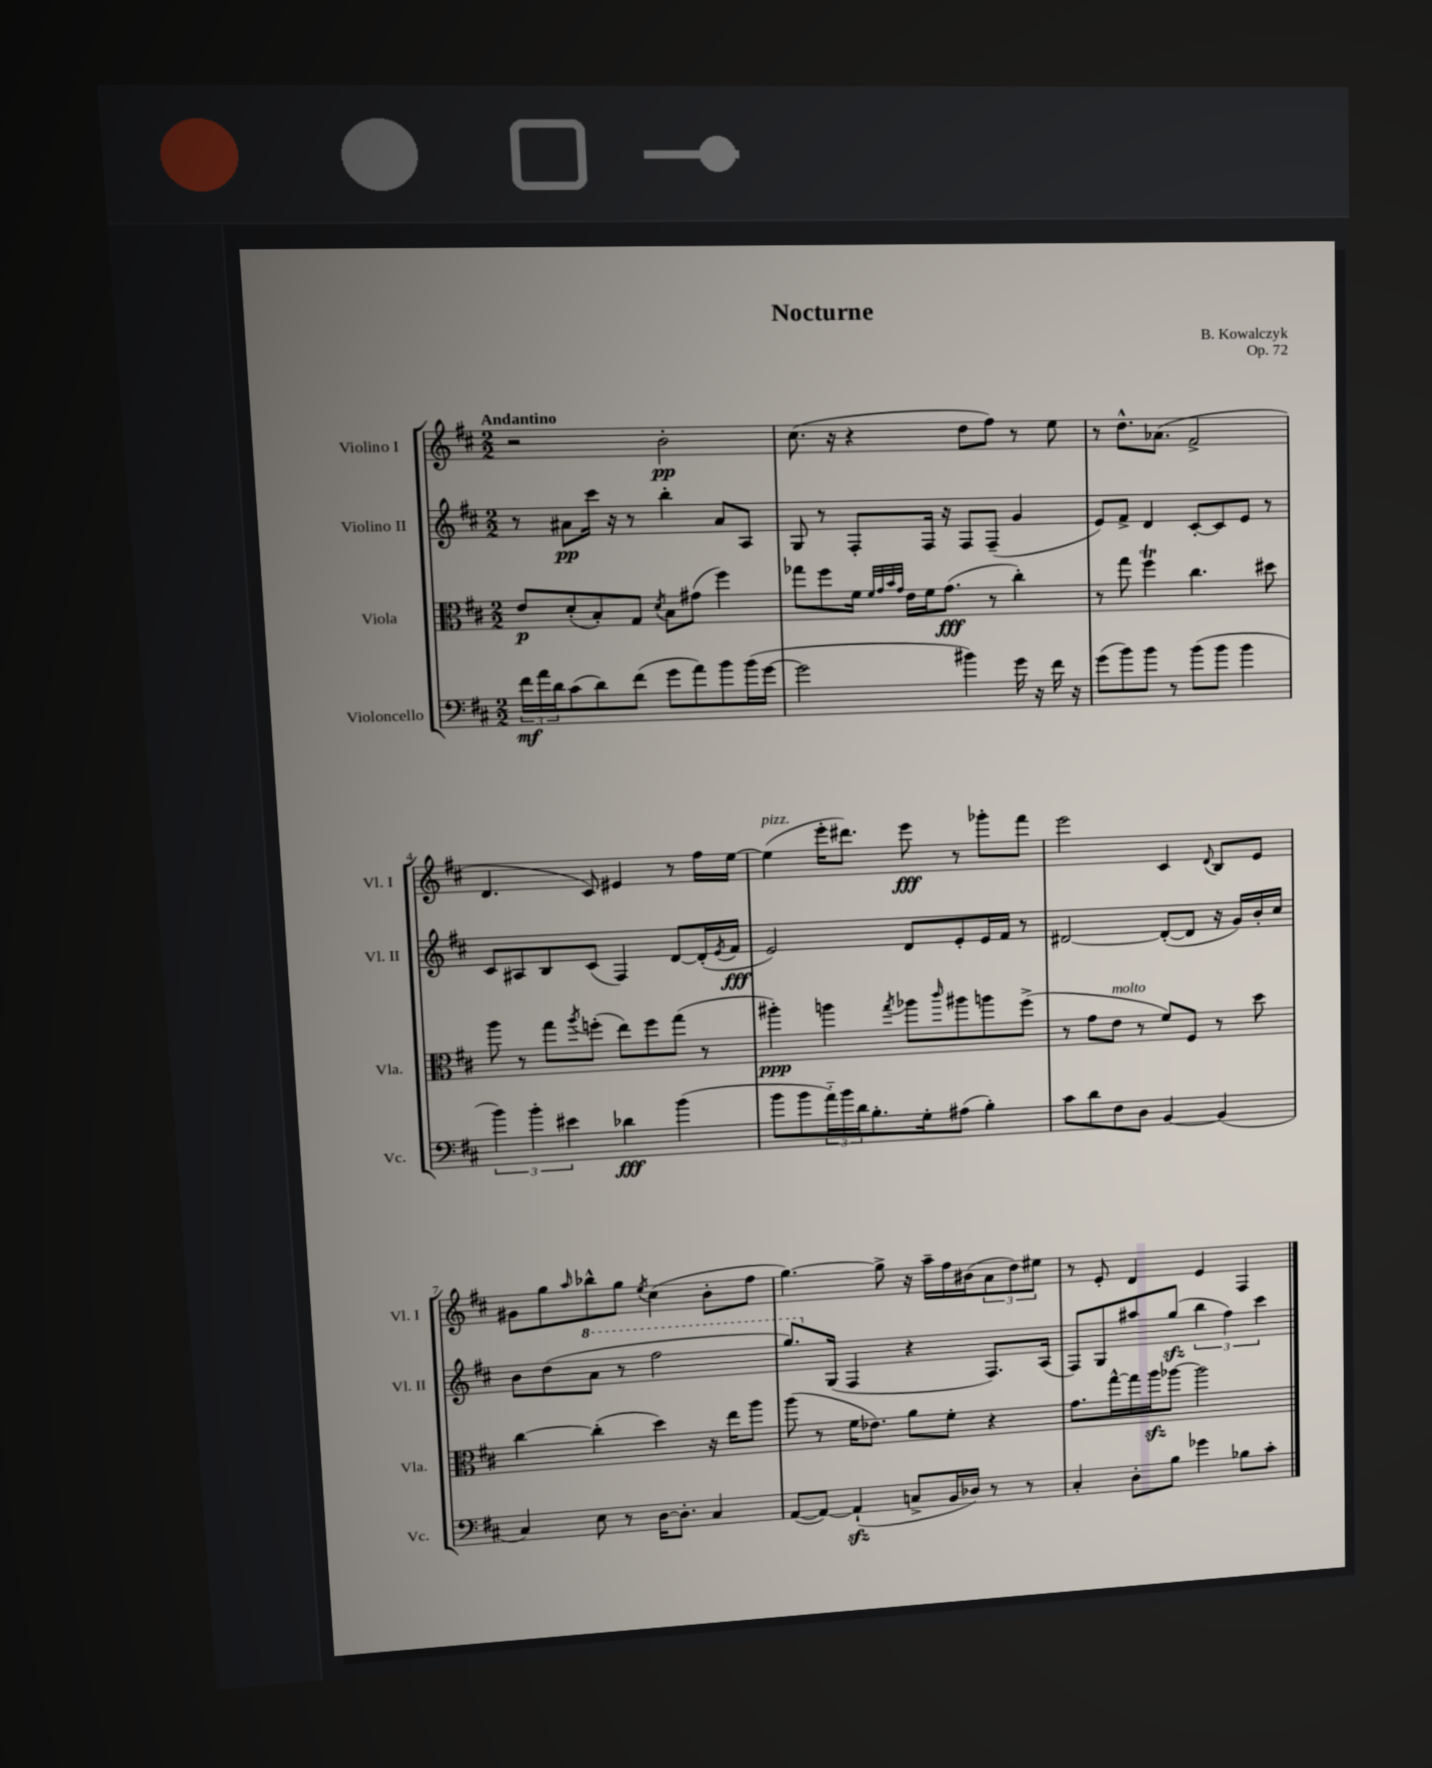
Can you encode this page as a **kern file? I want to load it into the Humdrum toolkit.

**kern	**kern	**kern	**kern
*staff4	*staff3	*staff2	*staff1
*clefF4	*clefC3	*clefG2	*clefG2
*k[f#c#]	*k[f#c#]	*k[f#c#]	*k[f#c#]
*M2/2	*M2/2	*M2/2	*M2/2
24f#\LL	8e/L	8r	2r
24a\	.	.	.
24d\J	.	.	.
(8c#\	(8d'/	8a#\L	.
8d\)	8B'/)	16ccc#\Jk	.
.	.	16r	.
(8f#\J	8G/J	8r	.
.	8qd/	.	.
8g\L	8B\L	4bb'\	2b'\
8a\)	(8g#\J	.	.
8b\	4ff#\)	8a#/L	.
(16b\L	.	8A/J	.
[16g\JJ	.	.	.
=	=	=	=
2g\]	8gg-\L	8G/	(8.cc#\
.	8ff#\	8r	.
.	.	.	16r
.	16f#\Jk	8F#'/L	4r
.	32qqf#/LLL	.	.
.	32qqg/	.	.
.	32qqb/	.	.
.	32qqg/JJJ	.	.
.	16e\LL	.	.
.	16f#\J	16F#/Jk	.
.	(8.g\J	16r	.
4b#\)	.	8F#/L	8dd\L
.	8r	(8F#~/J	8ff#\J)
16g\	4cc#'\)	4g/	8r
16r	.	.	.
16f#\	.	.	8ee\
16r	.	.	.
=	=	=	=
(8g\L	8r	8e/L)	8r
8b\)	8gg\	8f#^/J	8.dd^^\L
8b\J	4ff#\	4d/	.
.	.	.	(8.a-\J
8r	.	.	.
(8b\L	4.cc#\	[8c#'/L	2f#^/
8b\J	.	8c#/]	.
4b\	.	8e/J	.
.	8dd#\	8r	.
=	=	=	=
6b\)	8aa\	8c#/L	4.d/
.	8r	8A#/	.
6b'\	.	.	.
.	8gg\L	8B/	.
6e#\	.	.	.
.	8qaa/	.	.
.	(8ff'\J	(8c#/J	8c#/)
4d-\	8ee\L)	4F#/)	4e#/
.	8ff\	.	.
(4b\	(8gg\J	[8d/L	8r
.	8r	(16d'/]L	16ff#\LL
.	.	8qe/	.
.	.	16f#/JJ	[16ee\JJ
=	=	=	=
8b\L	4aa#'\)	2e/)	(4ee\]
8b\	.	.	.
24a'~\L)	4aa\	.	16eee'\LK
24b\	.	.	.
.	.	.	8.ddd#\J)
24d\J	.	.	.
8.B'\	.	.	.
.	8qgg/	.	.
.	8aa-\L	8d/L	8eee\
16G'\k	.	.	.
.	16qqccc#/	.	.
(8A#\J	8aa#\	8e'/	8r
4B'\)	8aa\	16e/L	8ggg-'\L
.	.	16f#/JJ	.
.	(8ff#^\J	8r	8fff#\J
=	=	=	=
8c#\L	8r	[2d#/	2eee\
8d\	8g\L	.	.
8F#\	8e\J	.	.
8D\J	8r	.	.
[4BB/	8f#/L)	(8d#'/_L	4c#/
.	8F#/J	8d#/]J	.
.	.	.	8qqd/
(4BB/]	8r	16r	8B/L
.	.	16g/LL)	.
.	8dd\	16b'/	8e/J
.	.	16cc#/JJ	.
=	=	=	=
4C#/)	[4cc#\	8b\L	8g#\L
.	.	(8dd\	8gg\
.	.	.	16qqaa/
8E\	(4cc#'\]	8aa\J	8bb-^^\
8r	.	8r	8gg\J
.	.	.	8qee/
[16D\LK	4dd\)	2fff#\	(4cc#\
8.D'\]J	.	.	.
4C#/	16r	.	8b'\L
.	16ee\LK	.	.
.	8aa\J	.	8ff#\J
=	=	=	=
([8AA/L	(8aa\	8.ggg/L)	[4.gg\)
8AA/_J)	8r	.	.
.	.	(16G/Jk	.
(4AA`/]	16f#\LK	4F#/	.
.	8.e-\J)	.	.
.	.	.	8gg^\]
8C^/L	8a\L	4r	16r
.	.	.	16aa~\LL
16BB/L	8f#'\J	.	16ff#\
16D-/JJ)	.	.	(16b#\J
8r	4r	8.F#/L)	12a\
.	.	.	12dd\)
8r	.	.	.
.	.	.	12ee#\J
.	.	(16A/Jk	.
=	=	=	=
4C#'/	8.g\L	8F#/L)	8r
.	.	8G/	8e'/
.	[16gg^^\L	.	.
8D'\L	16gg\]	8aa#/	4d/
.	16aa\J	.	.
8B\J	[8aa-\J	(8gg/J	.
4g-\	2aa-\]	6bb\	4e/
.	.	6ff#\)	.
8B-\L	.	.	4F#/
.	.	6ccc#\	.
8c#'\J	.	.	.
==	==	==	==
*-	*-	*-	*-
